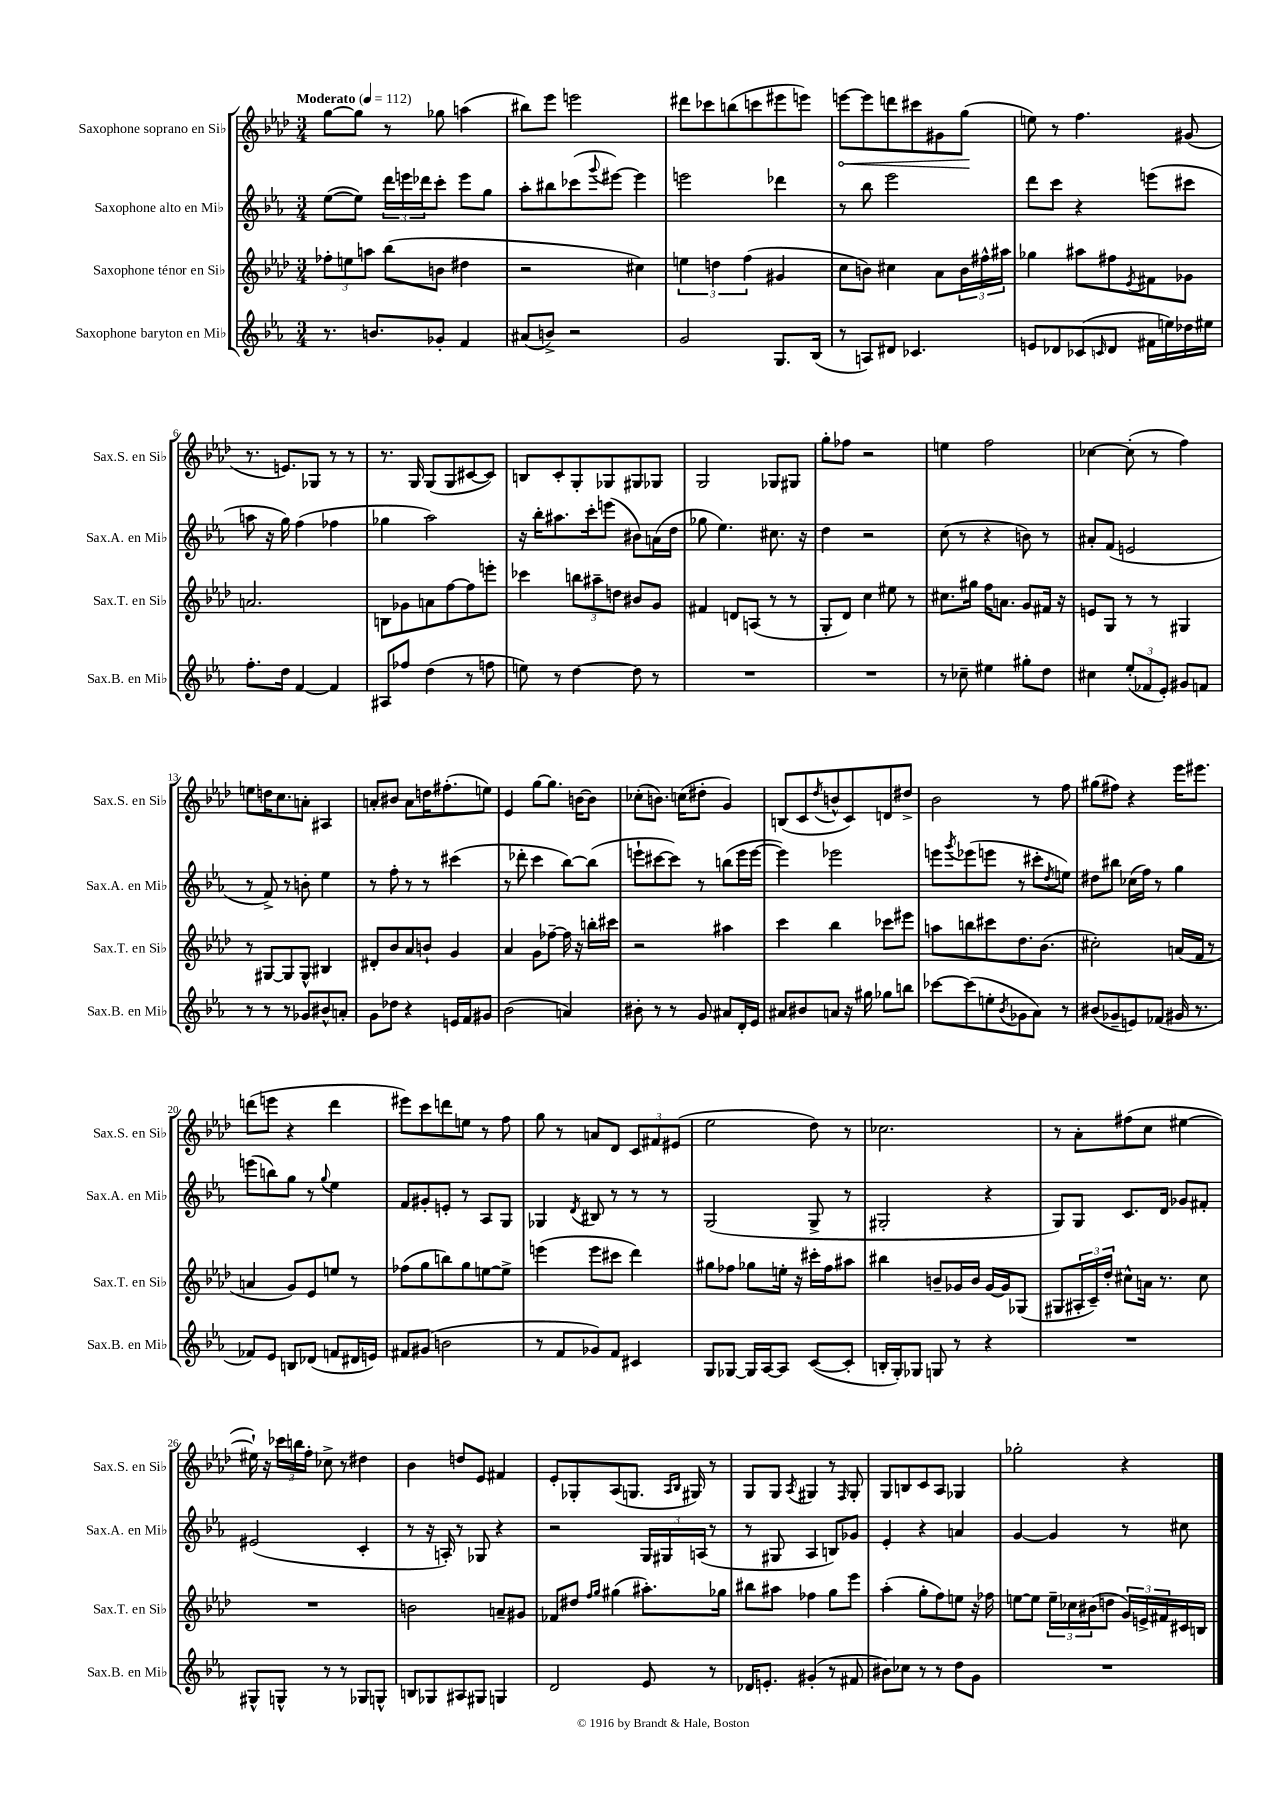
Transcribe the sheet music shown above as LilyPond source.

<<
\new StaffGroup <<
\new Staff = "s0" \with { instrumentName = "Saxophone soprano en Sib" shortInstrumentName = "Sax.S. en Sib" } {
    \clef treble \key aes \major \numericTimeSignature \time 3/4 \tempo "Moderato" 4 = 112
    g''8~ g''8 r8 ges''8 a''4( |
    bis''8) ees'''8 e'''2 |
    dis'''8 ces'''8 b''8( c'''8 eis'''8 e'''8) |
    \once \override Hairpin.circled-tip = ##t e'''8~\< e'''8 d'''8 cis'''8 gis'8 g''8\!( |
    e''8) r8 f''4. gis'8( |
    r8. e'8.) ges8 r8 r8 |
    r8. g16 g8( g8 cis'8~ cis'8) |
    b8 c'8-. g8-. ges8 gis8 ges8 |
    g2 ges8 gis8 |
    g''8-. fes''8 r2 |
    e''4 f''2 |
    ces''4~ ces''8-.( r8 f''4) |
    e''8 d''16 c''8. a'8-. ais4 |
    a'8-. bis'8 a'8 d''16 fis''8.-.( e''8) |
    ees'4 g''8~ g''8. b'16~ b'8 |
    ces''8-.( b'8.) c''16( dis''8-. g'4) |
    b8( c'8 \acciaccatura { des''8 } b'8-^ c'8) d'8 dis''8-> |
    bes'2 r8 f''8 |
    gis''8( fis''8) r4 ees'''16 eis'''8. |
    d'''8( e'''8 r4 d'''4 |
    eis'''8) c'''8 d'''8 e''8 r8 f''8 |
    g''8 r8 a'8 des'8 \tuplet 3/2 { c'8 fis'8 eis'8( } |
    ees''2 des''8) r8 |
    ces''2. |
    r8 aes'8-. fis''8( c''8 eis''4~ |
    eis''16-!) r16 \tuplet 3/2 { ces'''16 b''16 f''16-. } ces''8-> r8 dis''4 |
    bes'4 d''8 ees'8 fis'4 |
    ees'8-. ges8-. aes8( g8. \grace { aes16 bes16 } gis16) r8 |
    g8 g8 \acciaccatura { aes8 } gis4 r8 \grace { f16 } gis8-. |
    g8 b8 c'8 aes8 ges4 |
    ges''2-. r4 \bar "|." |
}
\new Staff = "s1" \with { instrumentName = "Saxophone alto en Mib" shortInstrumentName = "Sax.A. en Mib" } {
    \clef treble \key ees \major \numericTimeSignature \time 3/4
    ees''8~( ees''8) \tuplet 3/2 { d'''16 e'''16 des'''16 } c'''8-. e'''8 g''8 |
    aes''8-. bis''8 ces'''8( \appoggiatura { g'''8 } eis'''8~) eis'''4 |
    e'''2 des'''4 |
    r8 bes''8 ees'''2 |
    d'''8 c'''8 r4 e'''8( cis'''8 |
    a''8 r16 g''16) f''4( fes''4 |
    ges''4 aes''2) |
    r16 bes''16-. ais''8. c'''16-. e'''8( bis'8) a'16( d''16 |
    ges''8 ees''4.) cis''8. r16 |
    d''4 r2 |
    c''8( r8 r4 b'8) r8 |
    ais'8-. f'8( e'2 |
    r8 f'8->) r8 b'8-. ees''4 |
    r8 f''8-. r8 r8 cis'''4( |
    r8 des'''8-. c'''4 bes''8~) bes''8( |
    e'''8-! cis'''8~ cis'''8) r8 b''8( e'''16 e'''16~ |
    e'''4) ees'''2 |
    e'''8 \acciaccatura { g'''8 } ees'''8( e'''8 r8 cis'''8-. \acciaccatura { d''8 } e''8) |
    dis''8 bis''8 ces''16( f''16) r8 g''4 |
    e'''8( b''8) g''8 r8 \appoggiatura { g''8 } ees''4 |
    f'8 gis'8-. e'8-. r8 aes8 g8 |
    ges4 \acciaccatura { d'8 } bis8 r8 r8 r8 |
    g2( g8-> r8 |
    gis2-. r4 |
    g8) g8 c'8. d'16 ges'8 fis'8-. |
    eis'2( c'4-. |
    r8 r16 a16-.) r8 ges8 r4 |
    r2 \tuplet 3/2 { g16 gis16 a16( } r8 |
    r8 gis8 aes4 b8) ges'8 |
    ees'4-. r4 a'4 |
    g'4~ g'4 r8 cis''8 \bar "|." |
}
\new Staff = "s2" \with { instrumentName = "Saxophone ténor en Sib" shortInstrumentName = "Sax.T. en Sib" } {
    \clef treble \key aes \major \numericTimeSignature \time 3/4
    \tuplet 3/2 { fes''8-. e''8 a''8 } bes''8( b'8 dis''4 |
    r2 cis''4) |
    \tuplet 3/2 { e''4 d''4 f''4( } gis'4 |
    c''8 b'8) cis''4 aes'8 \tuplet 3/2 { b'16 fis''16-^ ais''16 } |
    ges''4 ais''8 fis''8 \acciaccatura { ees'8 } fis'8 ges'8 |
    a'2. |
    b8 ges'8 a'8 f''8~ f''8 e'''8-. |
    ces'''4 \tuplet 3/2 { b''8 ais''8-- d''8 } bis'8 g'8 |
    fis'4 d'8 a8( r8 r8 |
    g8-. des'8) c''4 eis''8 r8 |
    cis''8. gis''16 f''16 a'8. g'8 fis'16 r16 |
    e'8 g8 r8 r8 gis4 |
    r8 gis8~ gis8 gis8-^ bis4 |
    dis'8-. bes'8 aes'8 b'8-! g'4 |
    aes'4 g'8 fes''8~-- fes''16 r16 b''16-. cis'''16 |
    r2 ais''4 |
    c'''4 bes''4 ces'''8 eis'''8 |
    a''8 b''8 cis'''8 des''8. bes'8.( |
    cis''2-.) a'16( f'16 r8 |
    a'4 g'8) ees'8 e''8 r8 |
    fes''8( g''8 b''8) g''8 e''8~ e''8-> |
    e'''4( e'''8 cis'''8 des'''4) |
    gis''8 fes''8 ges''8 e''16-. r16 cis'''16-. fes''16 ais''8 |
    bis''4 b'8-- ges'16 b'16 ges'16~ ges'16 ges8( |
    gis8 \tuplet 3/2 { ais16-. c'16--) des''16-. } cis''8-^ a'16 r8. cis''8 |
    R2. |
    b'2 a'8-- gis'8 |
    fes'8 dis''8 \grace { f''16 g''16 } gis''4( ais''8.-.) ges''16 |
    bis''8 ais''8 fes''4 g''8 ees'''8 |
    aes''4-.( g''8-. f''8) e''8 r16 fes''16 |
    e''8~ e''8 \tuplet 3/2 { e''16-- ces''16 bis'16( } d''8 \tuplet 3/2 { g'16) e'16-> fis'16 } cis'16 b16 \bar "|." |
}
\new Staff = "s3" \with { instrumentName = "Saxophone baryton en Mib" shortInstrumentName = "Sax.B. en Mib" } {
    \clef treble \key ees \major \numericTimeSignature \time 3/4
    r8. b'8. ges'8-. f'4 |
    ais'8( b'8->) r2 |
    g'2 g8. bes16( |
    r8 a8) dis'8 ces'4. |
    e'8 des'8 ces'8( \grace { c'16 } des'8 fis'16 e''16) des''16 eis''16 |
    f''8.-. d''16 f'4~ f'4 |
    ais8 fes''8 d''4( r8 f''8 |
    e''8) r8 d''4~ d''8 r8 |
    R2. |
    R2. |
    r8 ces''8-- eis''4 gis''8-. d''8 |
    cis''4 \tuplet 3/2 { ees''8-.( fes'8 ees'8-.) } gis'8 f'8 |
    r8 r8 r8 ges'8 bis'8-^ a'8-. |
    g'8 des''8 r4 e'16 f'16 gis'8 |
    bes'2( a'4) |
    bis'8-. r8 r8 g'8 ais'8 d'16-. ees'16 |
    ais'8 bis'8 a'8 r16 gis''16 ges''8 b''8 |
    ces'''8~ ces'''8( e''8-. \acciaccatura { bes'8 } ges'8 aes'8) r8 |
    bis'8( ges'8-- e'8) fes'8( gis'16 r8. |
    fes'8) ees'8 b8 des'8( f'8 dis'16 e'16) |
    fis'8 gis'8( b'2 |
    r8 f'8 ges'8) f'8 cis'4 |
    g8 ges8~ ges16 aes16~ aes8 c'8~( c'8-. |
    b16-. g16-.) ges8 g8 r8 r4 |
    R2. |
    gis8-^ g8-^ r8 r8 ges8 g8-^ |
    b8 ges8 ais8 gis8 g4 |
    d'2 ees'8 r8 |
    des'16 e'8.-. gis'4-.( r8 fis'8 |
    bis'8) ces''8 r8 r8 d''8 g'8 |
    R2. \bar "|." |
}
>>
>>
